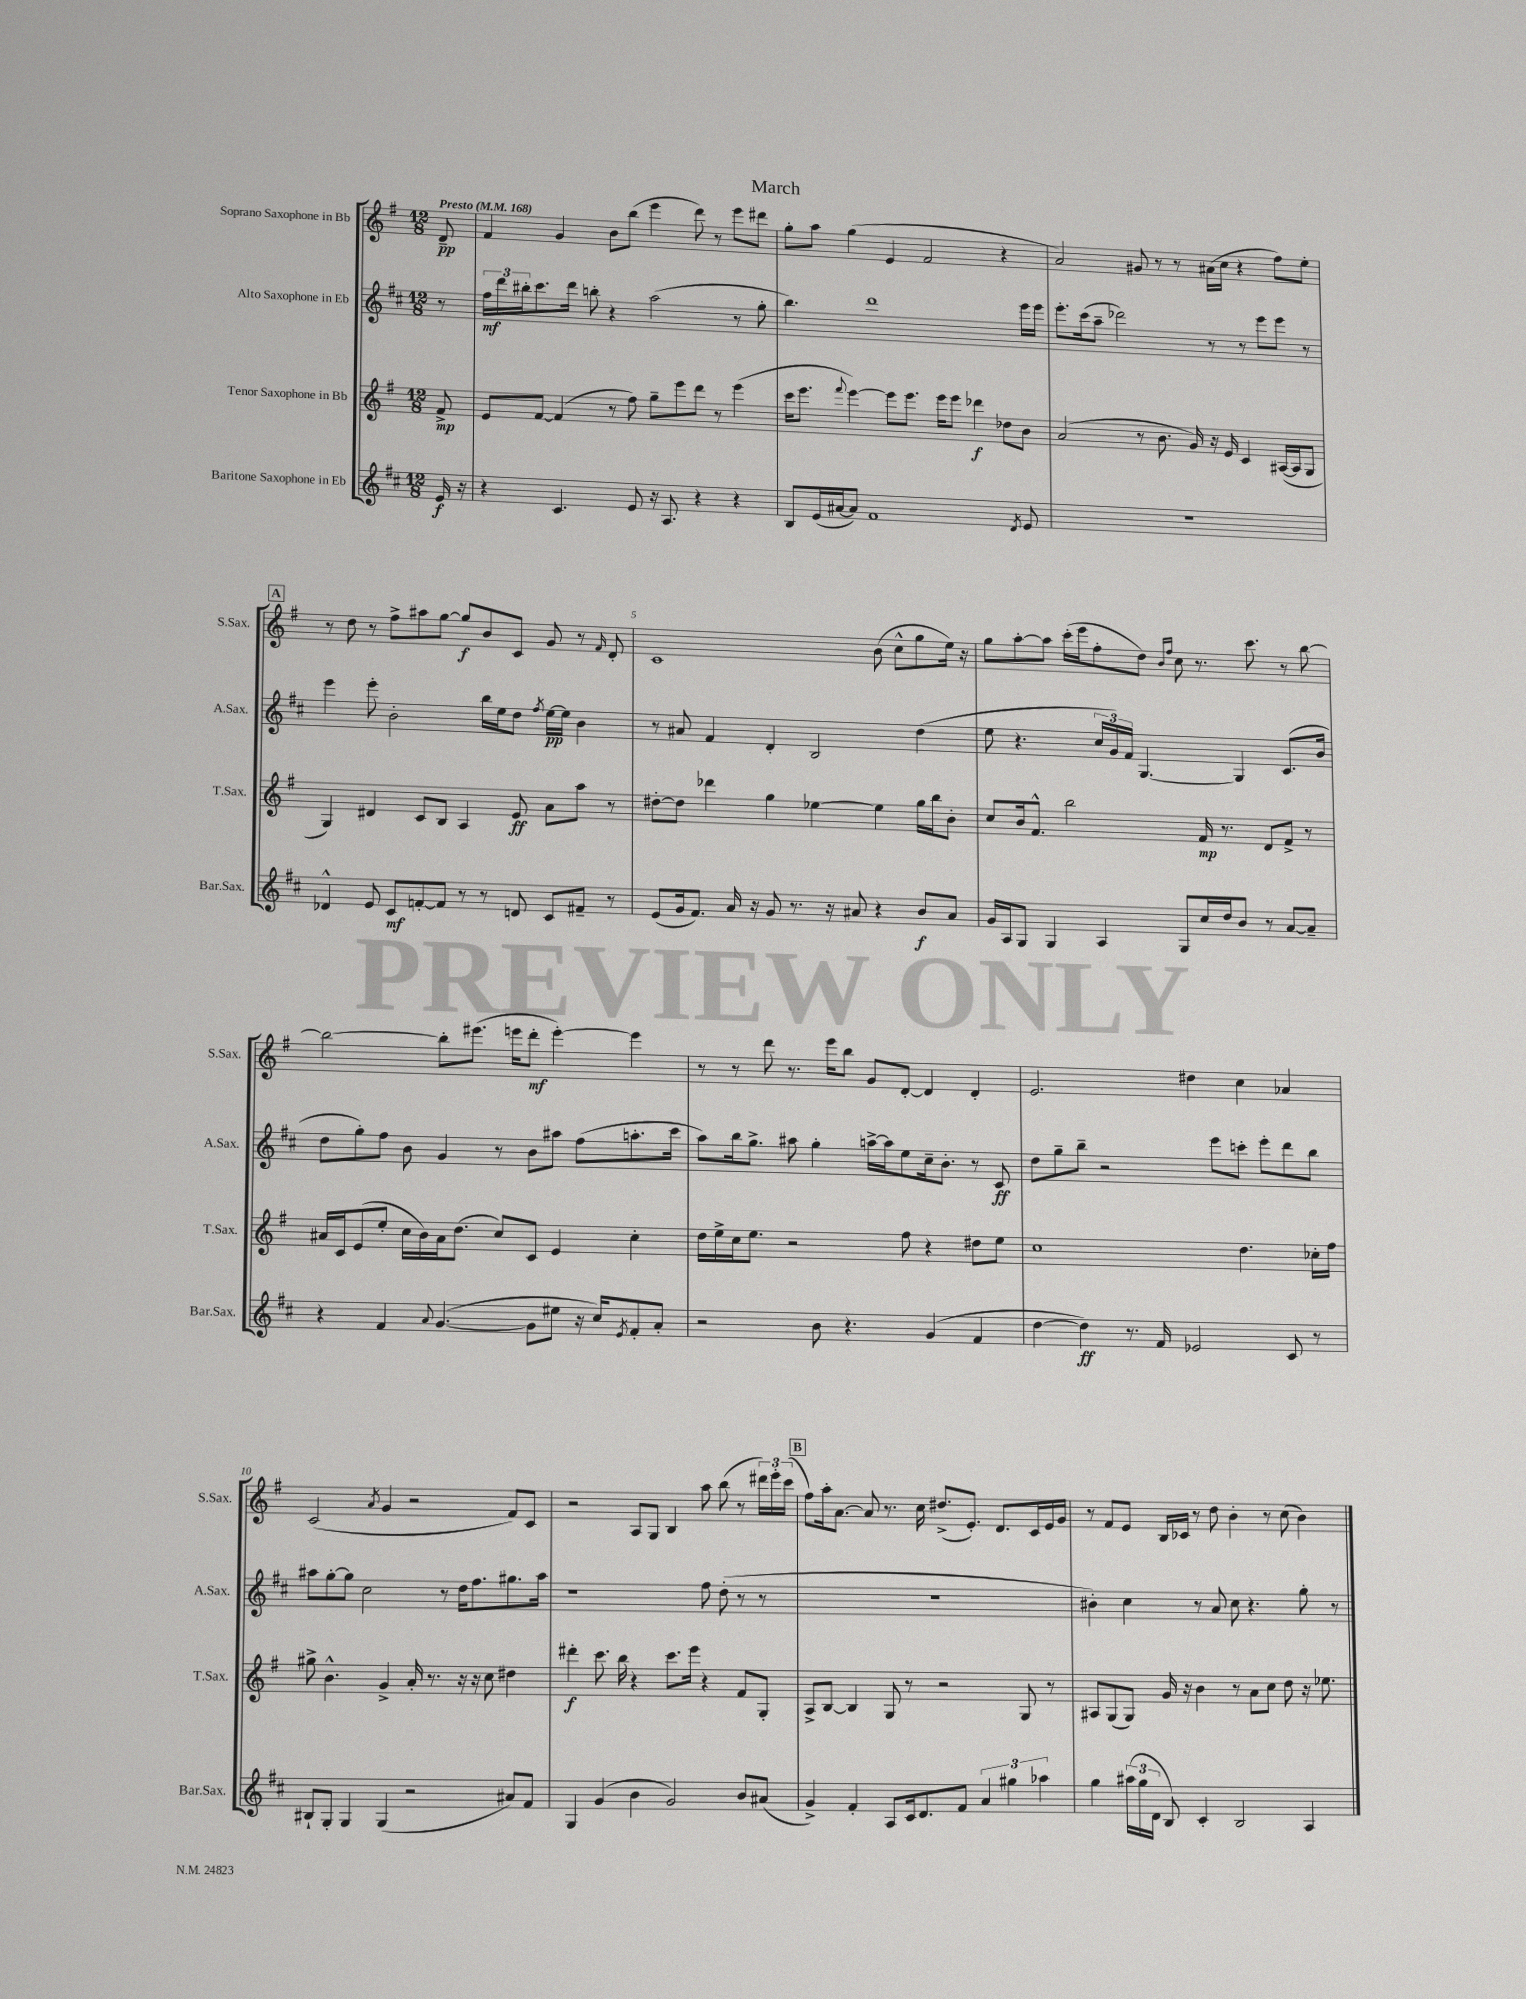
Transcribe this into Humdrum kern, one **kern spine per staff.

**kern	**kern	**kern	**kern
*staff4	*staff3	*staff2	*staff1
*clefG2	*clefG2	*clefG2	*clefG2
*k[f#c#]	*k[f#]	*k[f#c#]	*k[f#]
*M12/8	*M12/8	*M12/8	*M12/8
*MM168	*MM168	*MM168	*MM168
16e	8f#^	8r	8d~
16r	.	.	.
=	=	=	=
4r	8e	24ff#	4f#
.	.	24ddd	.
.	.	24bb#'	.
.	[8f#	8.ccc#	.
4.c#	(4f#]	.	4g
.	.	16ddd	.
.	.	8bb'	.
.	8r	4r	8b
8e	8ff#)	.	(8bb
16r	8gg~	(2aa	4eee
8.A	.	.	.
.	8eee	.	.
4r	8ddd	.	8ddd)
.	8r	.	8r
4r	(4eee	8r	8eee
.	.	8gg'	8ddd#
=	=	=	=
8B	16ccc	4.bb)	8gg'
.	8.eee	.	.
(16e	.	.	8aa
[16a#	.	.	.
.	8qqfff#	.	.
8a#])	[4eee)	.	(4gg
1f#	.	1ddd	.
.	8eee]	.	4e
.	8.eee	.	.
.	.	.	2f#
.	16eee	.	.
.	8eee	.	.
.	4ddd-	.	.
.	8dd-	.	4r
8qd	.	.	.
8e	8b	16eee	.
.	.	16eee	.
=	=	=	=
1.r	(2a	8.eee'	2a)
.	.	(16ccc#	.
.	.	8aa~	.
.	.	2ddd-)	.
.	8r	.	8g#
.	8.b	.	8r
.	.	.	8r
.	16g)	.	.
.	16r	8r	(16a#
.	16e	.	16cc
.	4c	8r	4r
.	.	8eee	.
.	([16A#	8eee	8ff#)
.	16A#]	.	.
.	8G	8r	8ee'
=	=	=	=
4d-^^	4G)	4eee	8r
.	.	.	8dd
8e	4d#	8eee'	8r
8c#	.	2b'	8ff#^
[8f'	8c	.	8aa#
8f]	8B	.	[8gg
8r	4A	.	8gg]
8r	.	16bb	8b
.	.	16ee	.
8d	8e	8dd	8c
.	.	8qff#	.
8c#	8a	[16ee	8g
.	.	16ee]	.
8f#~	8aa	4b	8r
.	.	.	16qqf#
8r	8r	.	8d'
=	=	=	=
(8e	[8dd#'	8r	1c
16g	8dd#]	8a#	.
8.f#)	.	.	.
.	4ddd-	4f#	.
16a	.	.	.
16r	.	.	.
8g	4gg	4d'	.
8.r	.	.	.
.	[4ee-	2B	.
16r	.	.	.
8a#	.	.	.
4r	4ee-]	.	(8b
.	.	.	8cc^^
8b	16gg	(4dd	8gg
.	16bb	.	.
8a#	8b'	.	16ee)
.	.	.	16r
=	=	=	=
16g	8cc	8ee	8gg
16A	.	.	.
8G	16b	4.r	[8aa'
.	8.f#^^	.	.
4G	.	.	8aa]
.	2bb	.	(16ccc'
.	.	.	16eee
4A	.	24cc#	8ff#'
.	.	24g)	.
.	.	24f#	.
.	.	[4.G	8dd)
.	.	.	16qqb
.	.	.	16qqff#
8G	.	.	8cc
16cc#	16f#	.	8.r
16dd	8.r	.	.
8b	.	4G]	.
.	.	.	8.ccc
8r	8d	.	.
[8a	8f#^	(8.c#	8r
8a~]	8r	.	[8bb
.	.	16b	.
=	=	=	=
4r	16a#	8dd	2bb_
.	16c	.	.
.	(8e	8gg')	.
4f#	8ee'	8ff#	.
.	16cc	8b	.
.	16b)	.	.
8qqa	.	.	.
([4.g	16a#	4g	8bb']
.	(8.dd	.	.
.	.	.	(8.eee#
.	8cc)	8r	.
.	.	.	16eee
8g]	8c	8b	8ddd'
8ee#	4e	8aa#	[4eee')
16r	.	(8ff#	.
16cc#)	.	.	.
8qe	.	.	.
8f#'	4cc'	8.aa'	4eee]
8a'	.	.	.
.	.	16ccc#	.
=	=	=	=
2r	16dd	8aa)	8r
.	16ee^	.	.
.	16cc	16bb	8r
.	8.ee	8.gg^	.
.	.	.	8ddd
.	2r	8aa#	8.r
8b	.	4gg'	.
.	.	.	16eee
4.r	.	.	8bb
.	.	[16aa^	8g
.	.	16aa]	.
.	8ff#	8ee	[8d'
(4g	4r	16cc#~	4d]
.	.	8.b'	.
4f#	8dd#	8r	4d'
.	8ee	8c#	.
=	=	=	=
[4dd	1cc	8dd	2.e
.	.	8gg~	.
4dd])	.	8bb~	.
.	.	2r	.
8.r	.	.	.
16f#	.	.	.
2e-	.	.	4dd#
.	.	8eee	.
.	4.dd	8ccc'	4cc
.	.	8eee'	.
8c#	.	8ddd	4a-
8r	16cc-'	8bb	.
.	16ff#	.	.
=	=	=	=
8B#`	8gg#^	8aa#	(2c
8G'	4.b^^	[8gg'	.
4G	.	8gg]	.
.	.	2cc#	.
.	.	.	8qa
(4G	4g^	.	4g
2r	16a'	.	2r
.	8.r	.	.
.	.	8r	.
.	16r	16dd	.
.	16r	8.ff#	.
.	8cc	.	.
8a#)	4dd#	8.gg#	8f#)
8f#	.	.	8c
.	.	16aa#	.
=	=	=	=
4G	4ddd#'	1r	2r
(4g	8.ccc	.	.
.	16bb	.	.
4b	4r	.	8A
.	.	.	8G
2g)	8.ccc	.	4B
.	16eee	.	.
.	4r	8ff#	8aa
.	.	(8dd'	(8bb
8b	8f#	8r	8r
(8a#	8G'	8r	24ddd#)
.	.	.	24eee'
.	.	.	(24ccc
=	=	=	=
4g^)	8A^	1.r	8ff#)
.	[8B	.	16aa'
.	.	.	[8.a
4f#'	4B]	.	.
.	.	.	8a]
8A	8G	.	8.r
16c#	8r	.	.
8.d	.	.	16cc
.	2r	.	(8.dd#^
8f#	.	.	.
.	.	.	8.e')
6a	.	.	.
.	.	.	8.d
6gg#	.	.	.
.	8G	.	.
.	.	.	16c
6aa-	.	.	.
.	8r	.	16e
.	.	.	16g
=	=	=	=
4gg	8A#	4b#')	8r
.	(8G	.	8f#
(24aa#	8G)	4cc#	8e
24gg	.	.	.
24d	.	.	.
8B)	16g	.	16B
.	16r	.	16c-
4c#'	4b	8r	8r
.	.	8a	8dd
2B	8r	8cc#	4b'
.	8a	4.r	.
.	8cc	.	8r
.	8dd	.	(8cc
4A	16r	8gg'	4b)
.	8.ee-	.	.
.	.	8r	.
==	==	==	==
*-	*-	*-	*-
